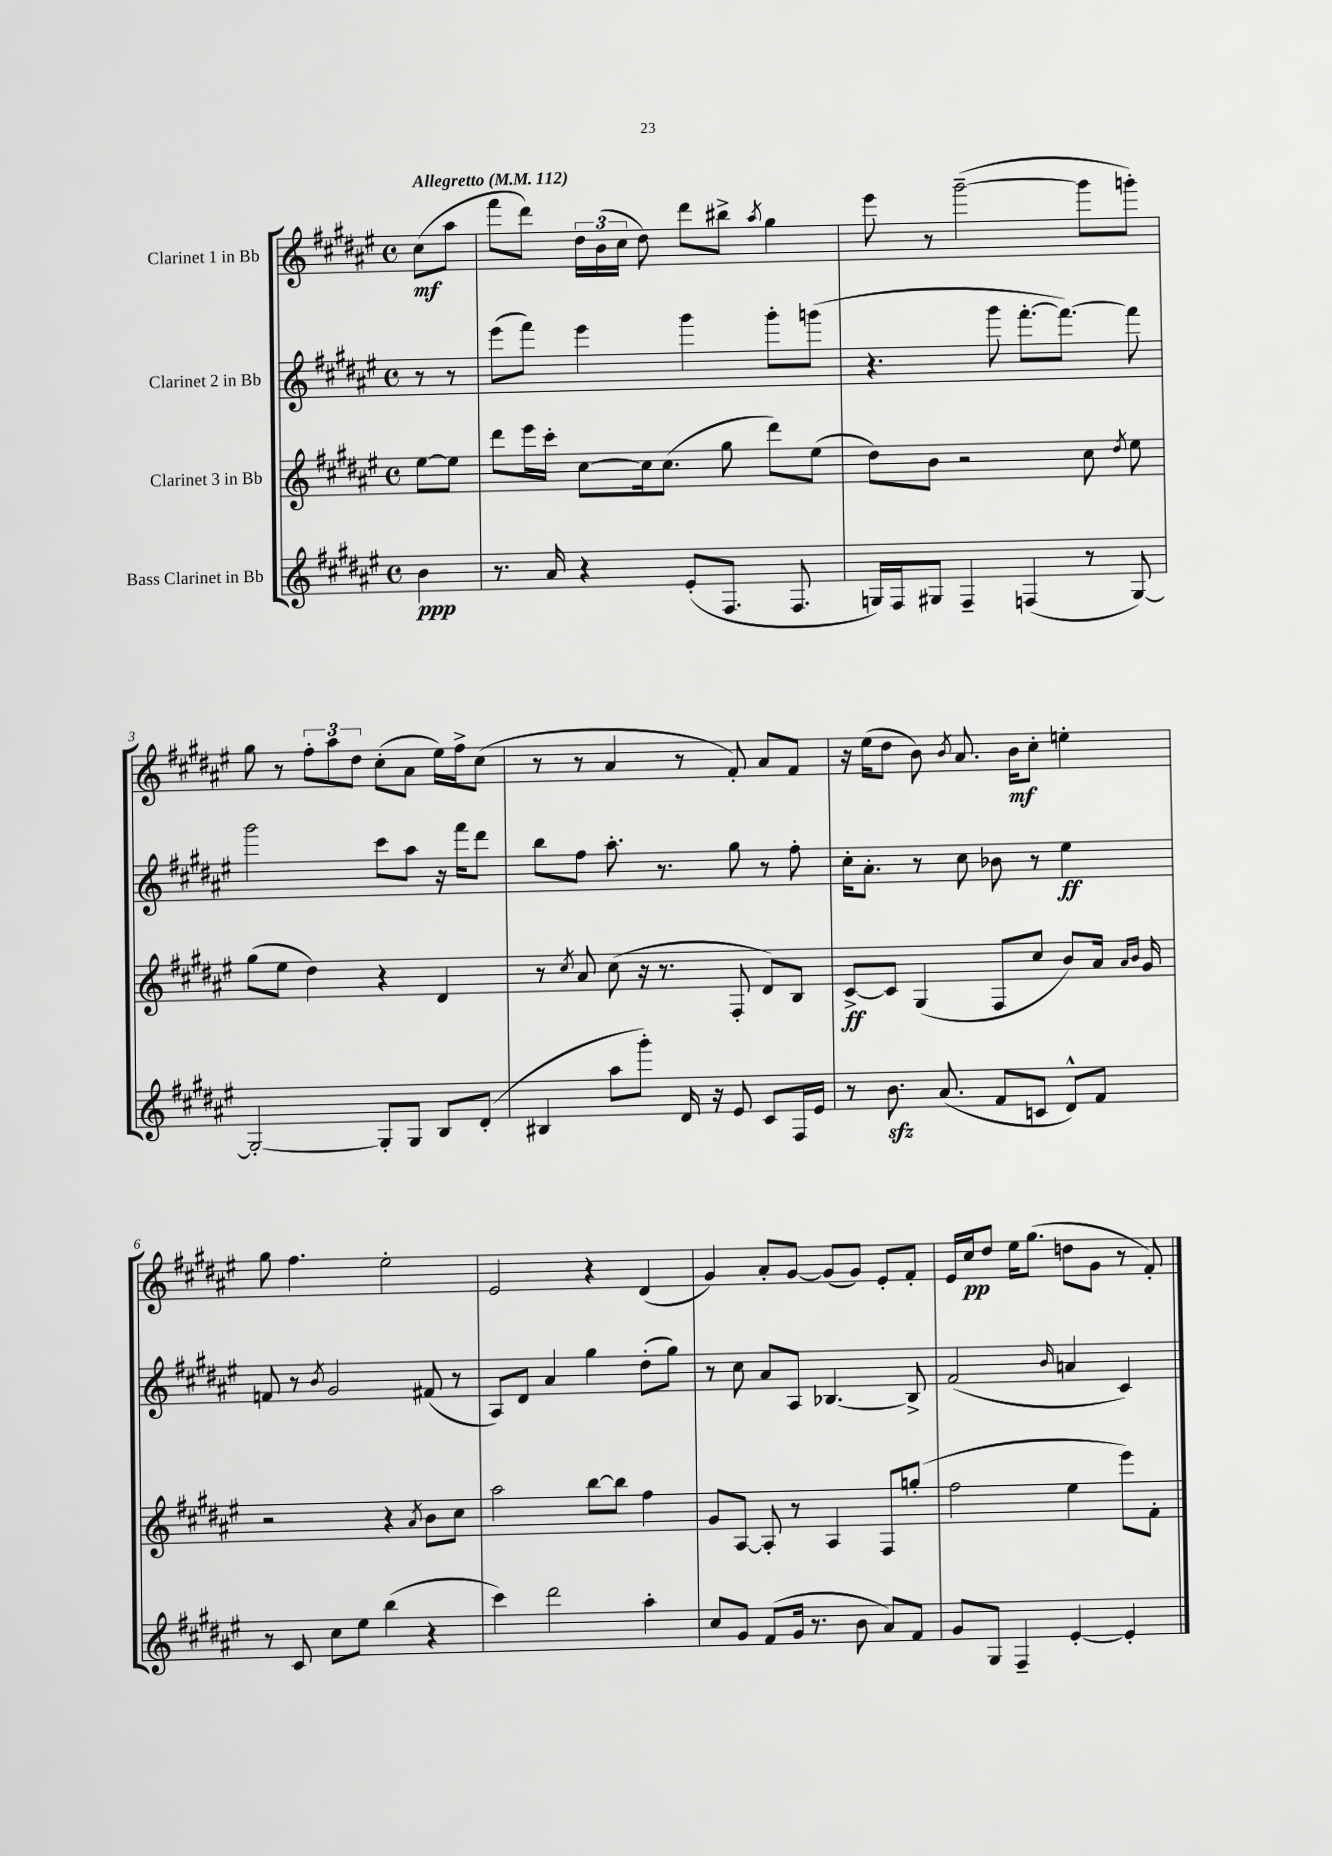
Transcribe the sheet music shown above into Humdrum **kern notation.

**kern	**dynam	**kern	**dynam	**kern	**dynam	**kern	**dynam
*part4	*part4	*part3	*part3	*part2	*part2	*part1	*part1
*staff4	*staff4	*staff3	*staff3	*staff2	*staff2	*staff1	*staff1
*I"Bass Clarinet in Bb	*	*I"Clarinet 3 in Bb	*	*I"Clarinet 2 in Bb	*	*I"Clarinet 1 in Bb	*
*clefG2	*	*clefG2	*	*clefG2	*	*clefG2	*
*k[f#c#g#d#a#e#]	*	*k[f#c#g#d#a#e#]	*	*k[f#c#g#d#a#e#]	*	*k[f#c#g#d#a#e#]	*
*M4/4	*	*M4/4	*	*M4/4	*	*M4/4	*
*met(c)	*	*met(c)	*	*met(c)	*	*met(c)	*
*MM112	*	*MM112	*	*MM112	*	*MM112	*
=	=	=	=	=	=	=	=
!	!	!	!	!	!	!LO:TX:a:B:t=Allegretto	!
4b\	ppp	[8ee#\L	.	8r	.	(8cc#\L	mf
.	.	8ee#\J]	.	8r	.	8aa#\J	.
=1	=1	=1	=1	=1	=1	=1	=1
8.r	.	8ddd#\L	.	(8eee#\L	.	8fff#\L	.
.	.	16eee#\L	.	8fff#\J)	.	8ddd#\J)	.
16a#/	.	16ccc#'\JJ	.	.	.	.	.
4r	.	[8cc#\L	.	4eee#\	.	24dd#\LL	.
.	.	.	.	.	.	(24b\	.
.	.	.	.	.	.	24cc#\JJ	.
.	.	16cc#\k]	.	.	.	8dd#\)	.
.	.	(8.cc#\J	.	.	.	.	.
(8e#'/L	.	.	.	4ggg#\	.	8ddd#\L	.
8.F#/J	.	8gg#\	.	.	.	8bb#X^\J	.
.	.	.	.	.	.	8qaa#/	.
.	.	8ddd#\L)	.	8ggg#'\L	.	4gg#\	.
8.F#/	.	.	.	.	.	.	.
.	.	(8ee#\J	.	(8gggn\J	.	.	.
=2	=2	=2	=2	=2	=2	=2	=2
16Gn/LL)	.	8dd#\L)	.	4.r	.	8eee#\	.
16F#/J	.	.	.	.	.	.	.
8G#X/J	.	8b\J	.	.	.	8r	.
4F#~/	.	2r	.	.	.	([2ggg#~\	.
.	.	.	.	8ggg#\	.	.	.
(4Fn/	.	.	.	[8.fff#'\L	.	.	.
.	.	.	.	8.fff#\J_)	.	.	.
8r	.	8cc#\	.	.	.	8ggg#\L]	.
.	.	8qdd#/	.	.	.	.	.
[8G#/)	.	8ee#\	.	8fff#\]	.	8gggn'\J)	.
!!LO:LB:g=z
=3	=3	=3	=3	=3	=3	=3	=3
2G#'/_	.	(8gg#\L	.	2ggg#\	.	8gg#\	.
.	.	8ee#\J	.	.	.	8r	.
.	.	4dd#\)	.	.	.	12ff#'\L	.
.	.	.	.	.	.	12aa#\	.
.	.	.	.	.	.	12dd#\J	.
8G#'/L]	.	4r	.	8ccc#\L	.	(8cc#'\L	.
8G#/J	.	.	.	8aa#\J	.	8a#\J	.
8B/L	.	4d#/	.	16r	.	16ee#\LL)	.
.	.	.	.	16fff#\KL	.	16ff#^\J	.
(8d#'/J	.	.	.	8ddd#\J	.	(8cc#\J	.
=4	=4	=4	=4	=4	=4	=4	=4
4B#X/	.	8r	.	8bb\L	.	8r	.
.	.	8qcc#/	.	.	.	.	.
.	.	8a#/	.	8ff#\J	.	8r	.
8aa#\L	.	(8cc#\	.	8.aa#'\	.	4a#/	.
8ggg#'\J)	.	16r	.	.	.	.	.
.	.	8.r	.	8.r	.	.	.
16d#/	.	.	.	.	.	8r	.
16r	.	.	.	.	.	.	.
8e#/	.	8F#'/	.	8gg#\	.	8f#'/)	.
8c#/L	.	8d#/L)	.	8r	.	8a#/L	.
16F#/L	.	8B/J	.	8ff#'\	.	8f#/J	.
16e#/JJ	.	.	.	.	.	.	.
=5	=5	=5	=5	=5	=5	=5	=5
8r	.	[8c#^/L	ff	16cc#'\KL	.	16r	.
.	.	.	.	8.a#'\J	.	(16ee#\KL	.
8.bzz\	.	8c#/J]	.	.	.	8dd#\J	.
.	.	(4G#/	.	8r	.	8b\)	.
(8.a#/	.	.	.	.	.	.	.
.	.	.	.	.	.	8qb/	.
.	.	.	.	8cc#\	.	8.a#/	.
8f#/L	.	8F#/L	.	8b-X\	.	.	.
.	.	.	.	.	.	16b\KL	mf
8cn/J	.	8cc#/J	.	8r	.	8cc#'\J	.
8d#^^/L)	.	8b/L)	.	4ee#\	ff	4een'\	.
8f#/J	.	16a#/Jk	.	.	.	.	.
.	.	16qqa#/LL	.	.	.	.	.
.	.	16qqb/JJ	.	.	.	.	.
.	.	16g#/	.	.	.	.	.
!!LO:LB:g=z
=6	=6	=6	=6	=6	=6	=6	=6
8r	.	2r	.	8fn/	.	8gg#\	.
8c#/	.	.	.	8r	.	4.ff#\	.
.	.	.	.	8qb/	.	.	.
8cc#\L	.	.	.	2g#/	.	.	.
8ee#\J	.	.	.	.	.	.	.
(4bb\	.	4r	.	.	.	2ee#'\	.
.	.	8qa#/	.	.	.	.	.
4r	.	8b\L	.	(8f#X/	.	.	.
.	.	8cc#\J	.	8r	.	.	.
=7	=7	=7	=7	=7	=7	=7	=7
4ccc#\)	.	2aa#\	.	8A#/L)	.	2e#/	.
.	.	.	.	8d#/J	.	.	.
2ddd#\	.	.	.	4a#/	.	.	.
.	.	[8bb\L	.	4gg#\	.	4r	.
.	.	8bb\J]	.	.	.	.	.
4aa#'\	.	4ff#\	.	(8dd#'\L	.	(4d#/	.
.	.	.	.	8gg#\J)	.	.	.
=8	=8	=8	=8	=8	=8	=8	=8
8cc#/L	.	8g#/L	.	8r	.	4g#/)	.
8g#/J	.	[8A#/J	.	8cc#\	.	.	.
(8f#/L	.	8A#'/]	.	8a#/L	.	8a#'/L	.
16g#/Jk	.	8r	.	8A#/J	.	[8g#/J	.
8.r	.	.	.	.	.	.	.
.	.	4A#/	.	[4.B-X/	.	(8g#/L]	.
8b\	.	.	.	.	.	8g#/J)	.
8a#/L)	.	8F#/L	.	.	.	8e#'/L	.
8f#/J	.	(8ggn'/J	.	8B-^/]	.	8f#'/J	.
=9	=9	=9	=9	=9	=9	=9	=9
8g#/L	.	2ff#\	.	(2f#/	.	16e#/LL	.
.	.	.	.	.	.	16cc#/J	pp
8G#/J	.	.	.	.	.	8dd#/J	.
4F#~/	.	.	.	.	.	16ee#\KL	.
.	.	.	.	.	.	(8.gg#\J	.
.	.	.	.	16qqb/	.	.	.
[4e#'/	.	4ee#\	.	4an/	.	8ddn\L	.
.	.	.	.	.	.	8g#\J	.
4e#'/]	.	8eee#\L)	.	4c#/)	.	8r	.
.	.	8f#'\J	.	.	.	8f#'/)	.
==	==	==	==	==	==	==	==
*-	*-	*-	*-	*-	*-	*-	*-
